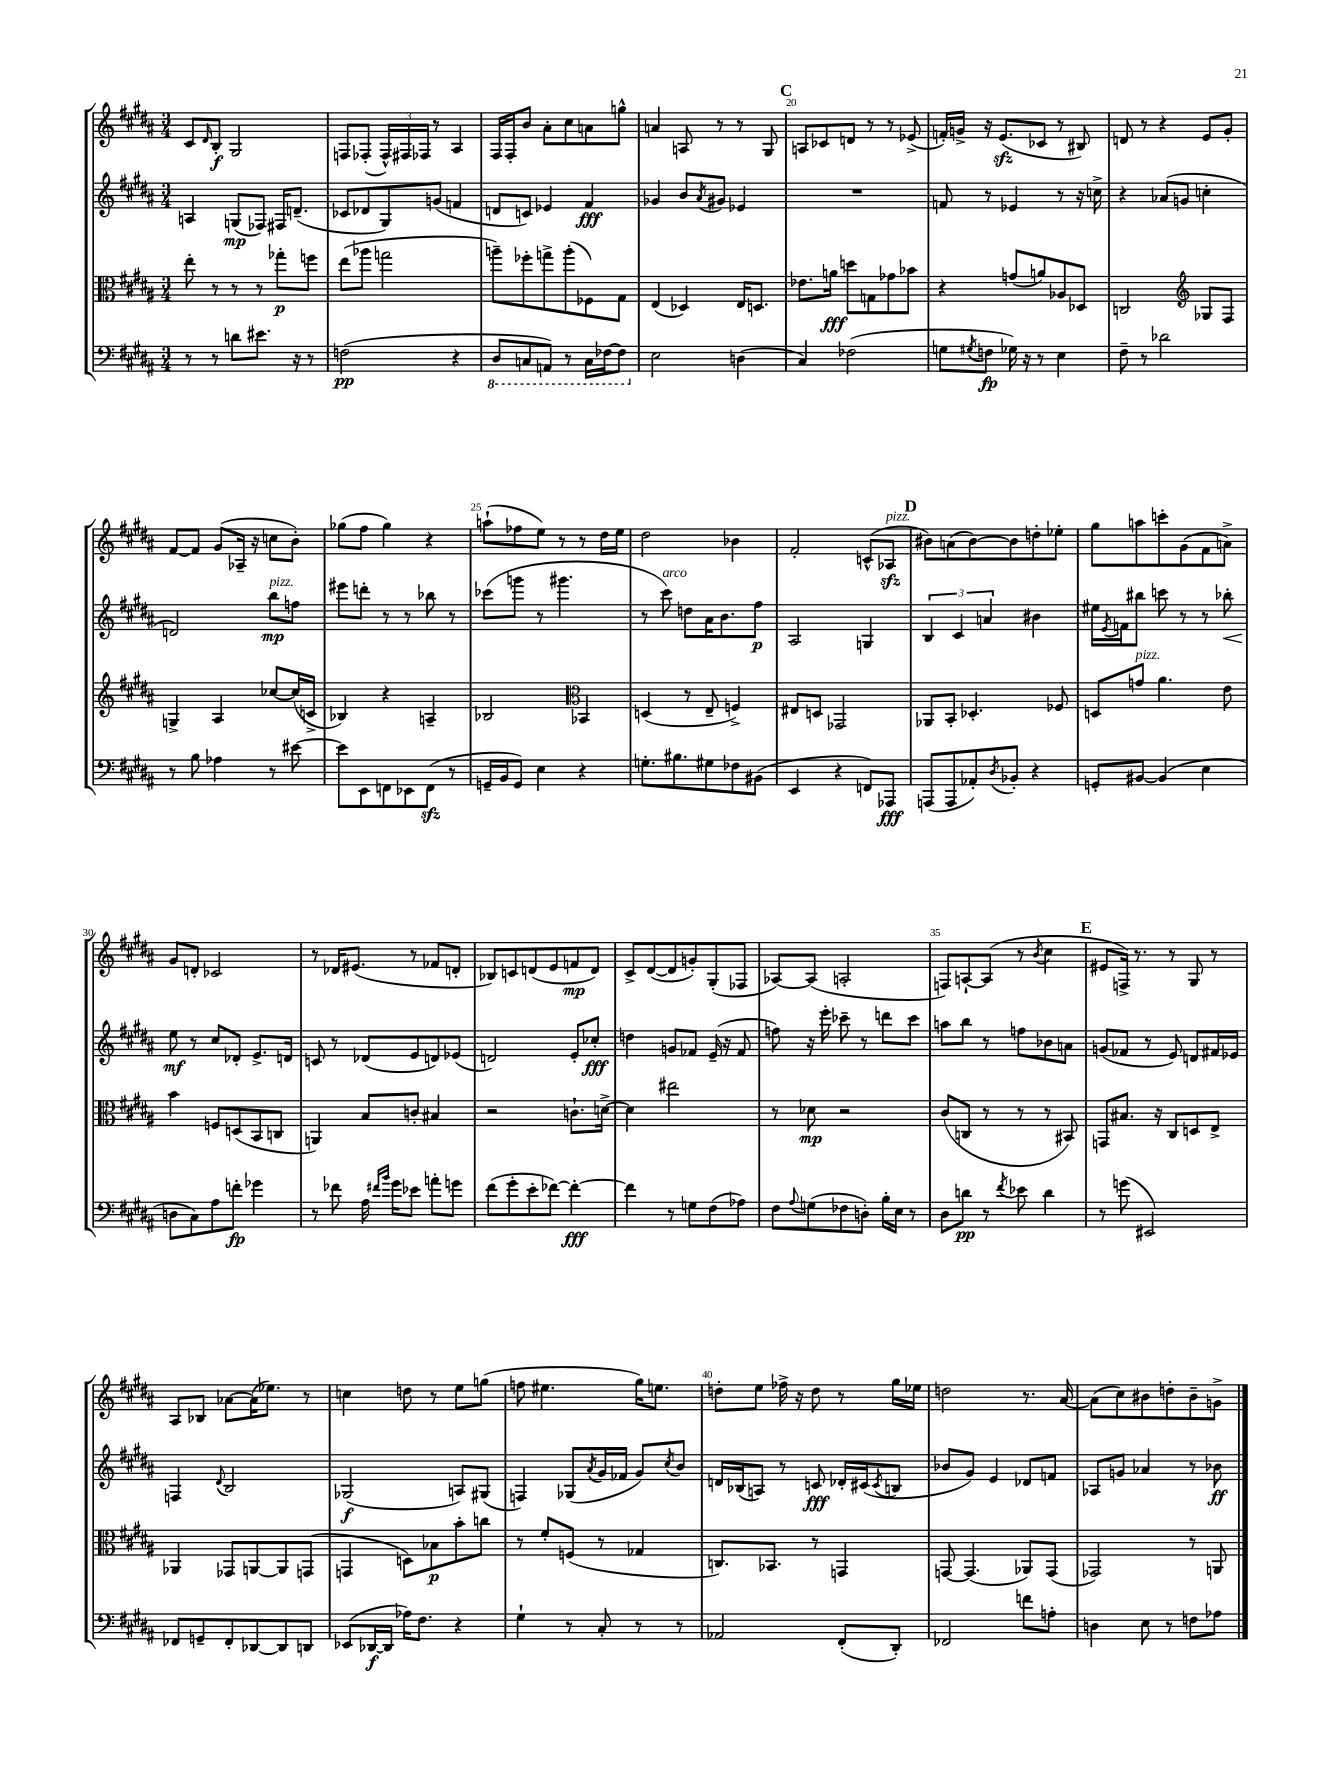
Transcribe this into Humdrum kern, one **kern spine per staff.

**kern	**kern	**kern	**kern
*staff4	*staff3	*staff2	*staff1
*clefF4	*clefC3	*clefG2	*clefG2
*k[f#c#g#d#a#]	*k[f#c#g#d#a#]	*k[f#c#g#d#a#]	*k[f#c#g#d#a#]
*M3/4	*M3/4	*M3/4	*M3/4
8r	8ee'	4A	8c#
.	.	.	16qqd#
8r	8r	.	8B'
8d	8r	(8G	2G#
8.e#	8r	8F-)	.
.	8gg-'	16F#	.
16r	.	(8.d~	.
8r	8ff	.	.
=	=	=	=
(2F	(8ee	8c-	8F
.	8aa-	8d-	(8F-'
.	2gg	8G#)	24F-^^)
.	.	.	24F#
.	.	.	24F-
.	.	(8g	8r
4r	.	4f	4A#
=	=	=	=
8DD#	8aa~)	8d	16F#
.	.	.	16F#'
8CC	8ff-'	8c)	8b
8AAA)	8gg^	4e-	8a#'
8r	(8aa'	.	8cc#
16CC	8F-)	4f#	8a
[16FF-	.	.	.
8FF-]	8G#	.	8gg^^
=	=	=	=
2E	(4E	4g-	4a
.	4D-)	8b	8A
.	.	8qa#	.
.	.	8g#	8r
(4D	16E	4e-	8r
.	8.D	.	.
.	.	.	8G#
=	=	=	=
4C#)	8.e-	2.r	8A
.	.	.	8c-
.	16a	.	.
(2F-	8dd	.	8d
.	8G	.	8r
.	8g-	.	8r
.	8b-	.	(8e-^
=	=	=	=
8G	4r	8f	16f')
.	.	.	16g^
8qG#	.	.	.
8F	.	8r	16r
.	.	.	(8.e
16G-)	(8g	4e-	.
16r	.	.	.
8r	8a)	.	8c-
4E	8A-	8r	8r
.	8D-	16r	8B#)
.	.	16cc^	.
=	=	=	=
8F#~	2C	4r	8d
8r	.	.	8r
2d-	.	(8a-	4r
.	.	8g	.
*	*clefG2	*	*
.	8G-	4cc'	8e
.	8F#	.	8g#'
=	=	=	=
8r	4G^	2d)	[8f#
8B	.	.	8f#]
4A-	4A#	.	(8g#
.	.	.	16A-~
.	.	.	16r
8r	[8cc-	8bb	8cc
[8e#	(16cc-]	8ff	8b')
.	16c^	.	.
=	=	=	=
8e#]	4B-)	8eee#	(8gg-
8EE	.	8ddd'	8ff#
8FF	4r	8r	4gg-)
8EE-	.	8r	.
(8FF	4A~	8bb-	4r
8r	.	8r	.
=	=	=	=
16GG~	2B-	(8ccc-	(8aa`
16BB	.	.	.
8GG)	.	8ggg	8ff-
4E	.	8r	8ee)
.	.	4.ggg#	8r
*	*clefC3	*	*
4r	4BB-	.	8r
.	.	.	16dd#
.	.	.	16ee
=	=	=	=
8.G'	(4D	8r	2dd#
.	.	8ccc#)	.
8.B#	.	.	.
.	8r	8dd	.
8G#	8E~	16a#	.
.	.	8.b	.
8F-	4F^)	.	4b-
(8BB#	.	8ff#	.
=	=	=	=
4EE	8E#	2A#	2f#'
.	8D	.	.
4r	2GG-	.	.
8FF)	.	4G	(8c^^
8AAA-	.	.	8A-
=	=	=	=
(8AAA	8AA-	6B	8b#)
8AAA	8BB'	.	(8a
.	.	6c#	.
8AA-')	4.D-'	.	[8b#)
.	.	6a	.
8qD#	.	.	.
8BB-'	.	.	8b#]
4r	.	4b#	8dd'
.	8F-	.	8ee-'
=	=	=	=
8GG'	8D	16ee#	8gg#
.	.	8qe	.
.	.	16f	.
[8BB#	8g	8bb#	8aa
(4BB#]	4.a#	8ccc	8ccc'
.	.	8r	(8g#
4E	.	8r	8f#
.	8e	8bb-'	8a^)
=	=	=	=
8D	4b	8ee	8g#
8C#)	.	8r	8d'
8A#	8F	8cc#	2c-
8f'	(8D	8d-'	.
4g-	8BB	8.e^	.
.	8C	.	.
.	.	16d	.
=	=	=	=
8r	4AA)	8c	8r
8f-	.	8r	16d-
.	.	.	(8.e#
16A#	8B	(8d-	.
16qqf#	.	.	.
16qqb	.	.	.
16g#	.	.	.
8e-	8c'	8e	8r
8a'	4B#	8d)	8f-
8g	.	(8e-	8d'
=	=	=	=
(8f#	2r	2d)	8B-)
8g#'	.	.	8c
8e'	.	.	(8d
[8f-)	.	.	8e
4f-'_	8.c`	8e'	8f
.	.	8cc-'	8d)
.	[16d^	.	.
=	=	=	=
4f-]	4d]	4dd	8c#^
.	.	.	([8d#
8r	2ee#	8g	8d#]
8G	.	8f-	8g')
(8F#	.	(16e~	(8G#'
.	.	16r	.
8A-)	.	8f-	8F-
=	=	=	=
8F#	8r	8ff)	[8A-)
8qqA#	.	.	.
(8G	8d-	16r	(8A-]
.	.	16eee'	.
8F-	2r	8ccc-~	2A'
8D')	.	8r	.
16B'	.	8ddd	.
16E	.	.	.
8r	.	8ccc-	.
=	=	=	=
8D#	(8c#	8aa	8F)
8d	8C	8bb	[8A`
8r	8r	8r	(8A]
8qf#	.	.	.
8e-	8r	8ff	8r
.	.	.	8qb
4d	8r	8b-	4cc#
.	8BB#)	8a	.
=	=	=	=
8r	8GG	(8g	8e#
(8g	8.B#	8f-	16F^)
.	.	.	8.r
2EE#)	.	8r	.
.	16r	.	.
.	8C#	8e)	8r
.	8D	8d	8G#
.	8E^	16f#	8r
.	.	16e-	.
=	=	=	=
8FF-	4AA-	4F	8A#
8GG~	.	.	8B-
.	.	8qqd#	.
8FF-'	8GG-	2B	[8a-
[8DD-	[8AA	.	(16a-]
.	.	.	8.ee-)
8DD-]	8AA]	.	.
8DD	(8GG	.	8r
=	=	=	=
(8EE-	4GG	(2G-	4cc
[16DD-	.	.	.
16DD-]	.	.	.
16A-)	8D)	.	8dd
8.F#	.	.	.
.	8B-	.	8r
4r	8b'	8A)	8ee
.	8cc	(8G#	(8gg
=	=	=	=
4G#`	8r	4F)	8ff
.	8f#'	.	4.ee#
8r	(8F	(8G-	.
.	.	8qa#	.
8C#'	8r	16g#	.
.	.	16f-	.
8r	4G-	8g#)	16gg#)
.	.	.	8.ee
.	.	8qcc#	.
8r	.	8b	.
=	=	=	=
2AA-	8.C)	16d	8dd'
.	.	(16B-	.
.	.	8A)	8ee
.	8.BB-	.	.
.	.	8r	16ff-^
.	.	.	16r
.	8r	8c	8dd
(8FF#'	4GG	16d-'	8r
.	.	(16c#	.
.	.	8qc#	.
8DD#')	.	8B	16gg#
.	.	.	16ee-
=	=	=	=
2FF-	[8GG	8b-	2dd
.	(4.GG]	8g#)	.
.	.	4e	.
8f	8AA-)	8d-	8.r
8A'	(8GG	8f	.
.	.	.	[16a#
=	=	=	=
4D	2GG-)	8A-	(8a#]
.	.	8g	8cc#)
8E	.	4a-	8b#
8r	.	.	8dd'
8F	8r	8r	8b#~
8A-	8AA	8b-	8g^
==	==	==	==
*-	*-	*-	*-
